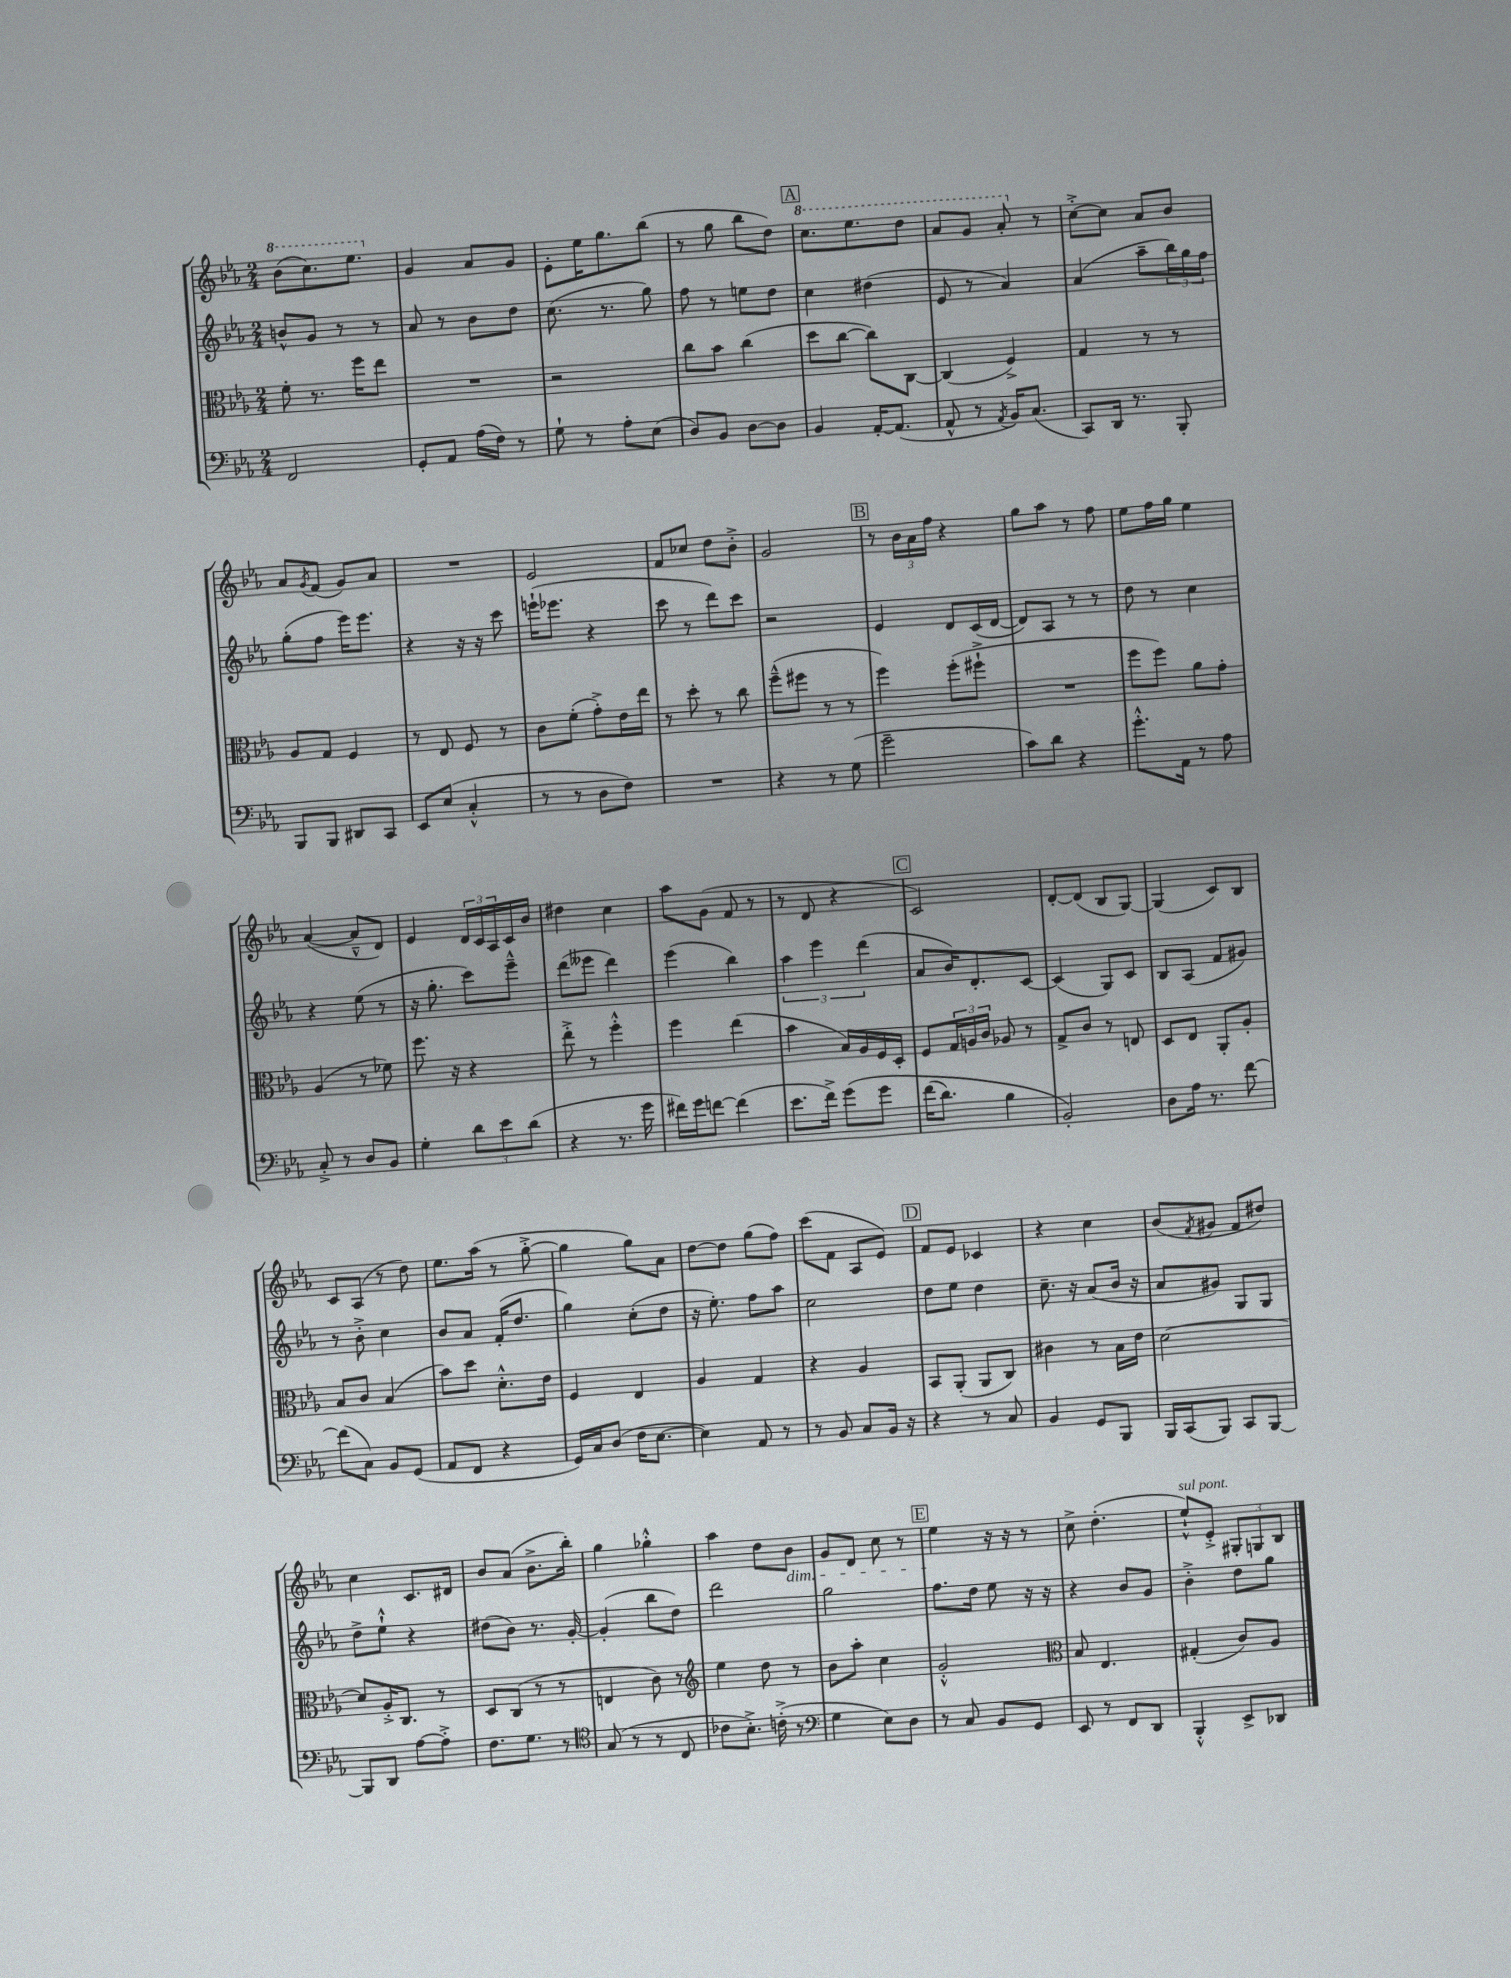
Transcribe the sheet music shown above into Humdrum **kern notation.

**kern	**kern	**kern	**kern
*part4	*part3	*part2	*part1
*staff4	*staff3	*staff2	*staff1
*clefF4	*clefC3	*clefG2	*clefG2
*k[b-e-a-]	*k[b-e-a-]	*k[b-e-a-]	*k[b-e-a-]
*M2/4	*M2/4	*M2/4	*M2/4
*	*	*	*8va
=1	=1	=1	=1
2FF/	8f'\	8bn^^/L	(8bb-\L
.	8.r	8g/J	8.ccc\)
.	.	8r	.
.	16ff\KL	.	8.eee-\J
.	8ee-\J	8r	.
=2	=2	=2	=2
*	*	*	*X8va
8GG'/L	2r	8a-/	4g/
8AA-/J	.	8r	.
(16A-\LL	.	8b-\L	8a-/L
16F\JJ)	.	.	.
8r	.	8dd\J	8g/J
=3	=3	=3	=3
8G`\	2r	(8.cc\	8e-'\L
8r	.	.	16ee-\K
.	.	8.r	8.gg\
8A-'\L	.	.	.
(8E-\J	.	8gg\)	(8bb-\J
=4	=4	=4	=4
8D/L)	8cc\L	8ff\	8r
8BB-/J	8b-\J	8r	8gg\
[8D\L	(4cc\	8een\L	8bb-\L
8D\J]	.	8dd\J	8dd\J)
!!LO:REH:place=s1:t=A
=5	=5	=5	=5
*	*	*	*8va
4BB-/	8dd\L	4cc\	8.ccc\L
.	[8cc\J	.	.
.	.	.	8.eee-\
[16AA-'/KL	8cc\L])	(4dd#X\	.
(8.AA-/J]	.	.	.
.	[8C\J	.	8ddd\J
=6	=6	=6	=6
8AA-^^/	(4C/]	8e-/	8aa-/L
8r	.	8r	8gg/J
8qAA-/	.	.	.
16BB-/KL)	4F^/)	4a-/)	8aa-'/
(8.C/J	.	.	.
*	*	*	*X8va
.	.	.	8r
=7	=7	=7	=7
8CC/L)	4G/	(4a-/	[8cc'^\L
16DD/Jk	.	.	8cc\J]
8.r	.	.	.
.	8r	8aa-~\L	8a-/L
8BBB-'/	8r	24bb-\L)	8b-/J
.	.	24gg\	.
.	.	24ff\JJ	.
!!LO:LB:g=z
=8	=8	=8	=8
8BBB-/L	8A-/L	(8gg'\L	8a-/L
.	.	.	8qg/
8BBB-/J	8G/J	8ff\J	(8f/J
8DD#X/L	4F/	16eee-\KL)	8g/L)
.	.	8.eee-\J	.
8CC/J	.	.	8a-/J
=9	=9	=9	=9
8EE-/L	8r	4r	2r
(8E-/J	8E-/	.	.
4C'^^/	8F/	16r	.
.	.	16r	.
.	8r	8ccc\	.
=10	=10	=10	=10
8r	8c\L	(16eeen`\KL	2e-/
.	.	8.eee-X\J	.
8r	(8f'\J	.	.
8D\L	8g'^\L)	4r	.
8F\J)	16e-\L	.	.
.	16ee-\JJ	.	.
=11	=11	=11	=11
2r	8r	8ccc\	8f/L
.	8dd'\	8r	8cc-X/J
.	8r	8ddd\L)	8dd\L
.	8cc\	8ccc\J	8b-'^\J
=12	=12	=12	=12
4r	(8ff~^^\L	2r	2g/
.	8ff#X\J	.	.
8r	8r	.	.
(8G\	8r	.	.
!!LO:REH:place=s1:t=B
=13	=13	=13	=13
2g~\	4ff\)	4e-/	8r
.	.	.	24b-\LL
.	.	.	24a-\
.	.	.	24ff\JJ
.	(8ff'\L	8d/L	4r
.	8ff#X`^\J	(16c/L	.
.	.	[16d/JJ	.
=14	=14	=14	=14
8c\L)	2r	8d/L])	8gg\L
8d\J	.	8A-/J	8aa-\J
4r	.	8r	8r
.	.	8r	8ff\
=15	=15	=15	=15
8.g'^^\L	8ff\L	8dd\	8ee-\L
.	8ff\J)	8r	16ff\L
16AA-\Jk	.	.	16gg\JJ
8r	8a-\L	4cc\	4ee-\
8A-\	8g'\J	.	.
!!LO:LB:g=z
=16	=16	=16	=16
8C'^/	(4A-/	4r	([4a-/
8r	.	.	.
8D/L	8r	(8ee-\	8a-~^^/L]
8BB-/J	8f-X\)	8r	8d/J)
=17	=17	=17	=17
4G'\	8.ff\	16r	4e-/
.	.	8.gg'\	.
.	16r	.	.
12d\L	4r	8ccc\L)	24d/LL
.	.	.	24c/
12e-\	.	.	24A-/
.	.	8eee-~^^\J	16c/
(12d\J	.	.	.
.	.	.	16b-/JJ
=18	=18	=18	=18
4r	8ee-'^\	(8ddd\L	4dd#X\
.	8r	8eee--X\J	.
8.r	4ff'^^\	4ddd\)	4cc\
16g\	.	.	.
=19	=19	=19	=19
16f#X\LL)	4ff\	(4eee-\	8aa-\L
16g\J	.	.	.
[8fn\J	.	.	(8g\J
(4f\]	(4ee-\	4bb-\)	8f/
.	.	.	8r
=20	=20	=20	=20
8.e-\L	4b-\	6aa-\	8r
.	.	.	8d/
.	.	6eee-\	.
16f^\Jk)	.	.	.
(8g\L	16B-/LL)	.	4r
.	16A-/	.	.
.	.	(6ddd\	.
8g\J	16F/	.	.
.	16D'/JJ	.	.
!!LO:REH:place=s1:t=C
=21	=21	=21	=21
(16f\KL	8F/L	8a-/L	2c/)
8.d\J)	.	.	.
.	24G/L	16b-/K)	.
.	24An/	.	.
.	.	8.d'/	.
.	24c/JJ	.	.
4B-\	8A-X/	.	.
.	8r	[8c/J	.
=22	=22	=22	=22
2BB-'/)	8G^/L	(4c/]	[8d'/L
.	8c/J	.	(8d/J]
.	8r	8G/L)	8B-/L
.	8En/	8c/J	[8G/J)
=23	=23	=23	=23
8D\L	8D/L	8B-/L	(4G/]
16A-\Jk	8E-/J	(8A-/J	.
8.r	.	.	.
.	8AA-'/L	8f/L	8c/L)
[8f\	8A-'/J	8g#X/J)	8B-/J
!!LO:LB:g=z
=24	=24	=24	=24
(8f\L]	8B-/L	8r	8c/L
8C\J)	8c/J	8b-'^\	(8A-/J
8BB-/L	(4B-/	4cc\	8r
(8GG/J	.	.	8dd\)
=25	=25	=25	=25
8AA-/L	8b-\L)	8b-/L	8.ee-\L
8FF/J	8dd\J	8a-/J	.
.	.	.	(16aa-\Jk
4r	8.d'^^\L	(16f'/KL	8r
.	.	8.dd/J	.
.	.	.	[8gg'^\
.	16e-\Jk	.	.
=26	=26	=26	=26
16GG/LL)	4F/	4gg\)	4gg\]
16C/J	.	.	.
(8D/J	.	.	.
16F\KL	4E-/	(8cc'\L	8gg\L)
[8.E-\J	.	.	.
.	.	8dd\J	8a-\J
=27	=27	=27	=27
4E-\])	4A-/	16r	[8dd\L
.	.	8.ee-'\)	.
.	.	.	8dd\J]
8AA-/	4G/	8ff\L	(8gg\L
8r	.	8aa-\J	8ff\J)
=28	=28	=28	=28
8r	4r	2cc\	(8ccc\L
8BB-/	.	.	8f\J
8C/L	4A-/	.	8A-/L
16BB-/Jk	.	.	8e-/J)
16r	.	.	.
!!LO:REH:place=s1:t=D
=29	=29	=29	=29
4r	8BB-/L	8dd\L	8f/L
.	(8AA-'/J	8ee-\J	8e-/J
8r	8AA-/L	4dd\	4c-X/
8C/	8C/J)	.	.
=30	=30	=30	=30
4BB-/	4c#X\	8.cc~\	4r
.	.	16r	.
8GG/L	8r	(8a-/L	4cc\
8BBB-/J	16B-\LL	16b-/Jk	.
.	16e-\JJ	16r	.
=31	=31	=31	=31
16BBB-/LL	[2d\	8a-/L	(8b-/L
(16CC/J	.	.	.
.	.	.	8qf/
8BBB-/J)	.	8g#X/J)	8g#X/J
8CC/L	.	8G/L	8f/L
[8BBB-/J	.	8G/J	8dd#X/J)
!!LO:LB:g=z
=32	=32	=32	=32
8BBB-/L]	8d/L]	8dd^\L	4cc\
8DD/J	16A-'^/K	8ee-`^^\J	.
.	8.C/J	.	.
[8A-\L	.	4r	8.c/L
8A-'^\J]	8r	.	.
.	.	.	16d#X/Jk
=33	=33	=33	=33
8.F\L	8D/L	(8dd#X\L	8b-/L
.	(8C/J	8b-\J)	(8a-/J
8.G\J	.	.	.
.	8r	8.r	8.b-^\L
8r	8r	.	.
.	.	[16g'/	16bb-'\Jk)
=34	=34	=34	=34
*clefC4	*	*	*
(8G/	4En/	(4g'/]	4gg\
8r	.	.	.
8r	8c\)	8bb-\L	4gg-X'^^\
8C/	8r	8dd\J)	.
=35	=35	=35	=35
*	*clefG2	*	*
8c-X\L	4ee-\	2ddd\	4aa-\
8.B-'^\J)	.	.	.
.	8dd\	.	8dd\L
(16cn'^\	.	.	.
!	!	!	!LO:TX:b:i:t=dim.
8r	8r	.	8b-\J
=36	=36	=36	=36
*clefF4	*	*	*
4G\	8b-\L	2gg\	8g/L
.	8aa-'\J	.	8d/J
8E-\L)	4cc\	.	8cc\
8D\J	.	.	8r
!!LO:REH:place=s1:t=E
=37	=37	=37	=37
8r	2g'^^/	8.ff\L	4ee-\
8C/	.	.	.
.	.	16dd\Jk	.
8BB-/L	.	8ee-\	16r
.	.	.	16r
8GG/J	.	16r	8r
.	.	16r	.
=38	=38	=38	=38
*	*clefC3	*	*
8EE-/	8B-/	4r	8cc^\
8r	4.E-/	.	(4.dd'\
8FF/L	.	8b-/L	.
8DD/J	.	8g/J	.
=39	=39	=39	=39
!	!	!	!LO:TX:a:i:t=sul pont.
4BBB-'^^/	(4G#X'/	4b-'^\	8ee-`^^/L)
.	.	.	8e-'^/J
8EE-^/L	8c/L)	8dd\L	12G#X'/L
.	.	.	12Gn/
8DD-X/J	8A-/J	8gg\J	.
.	.	.	12B-/J
==	==	==	==
*-	*-	*-	*-
